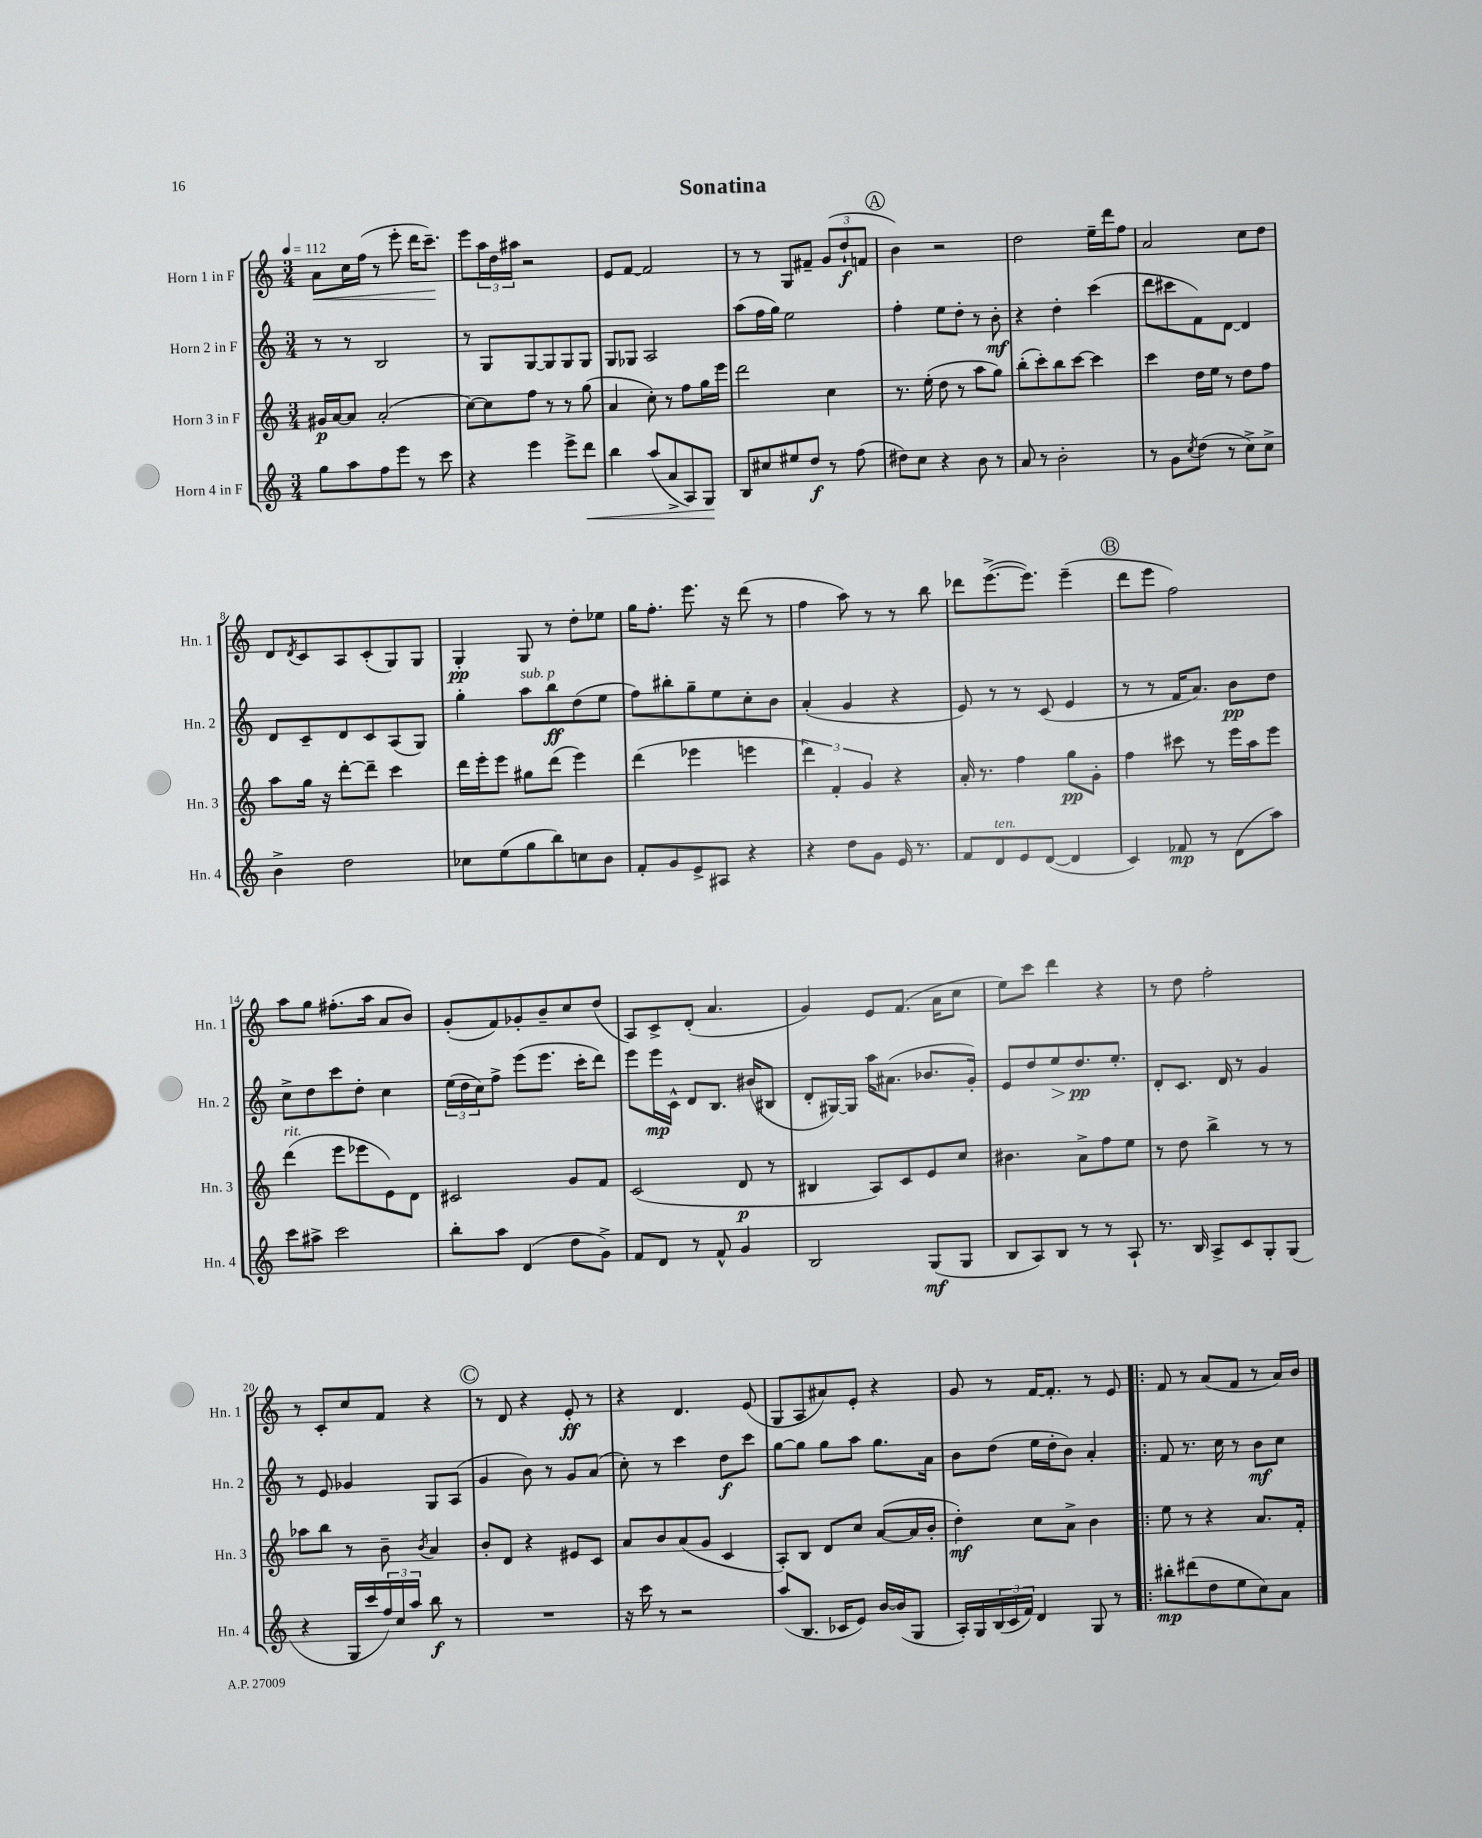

**kern	**kern	**kern	**kern
*staff4	*staff3	*staff2	*staff1
*clefG2	*clefG2	*clefG2	*clefG2
*k[]	*k[]	*k[]	*k[]
*M3/4	*M3/4	*M3/4	*M3/4
*MM112	*MM112	*MM112	*MM112
8gg\L	16g#/LL	8r	8a\L
.	[16a/J	.	.
8aa\	8a/]J	8r	16cc\L
.	.	.	(16ff\JJ
8ff\	(2a'/	2B/	8r
8eee\J	.	.	8eee'\
8r	.	.	16ddd\LK
.	.	.	8.ccc~\J)
8ccc\	.	.	.
=	=	=	=
4r	[8cc\L)	8r	8eee\L
.	8cc\]	8G/L	24aa\L
.	.	.	24dd\
.	.	.	24aa#\JJ
4eee\	8ff\J	[8G/	2r
.	8r	8G/]	.
8eee^\L	8r	8G/	.
8ddd\J	(8gg\	8G/J	.
=	=	=	=
4bb\	4a/	8G/L	8e/L
.	.	8G-/J	[8f/J
(8aa/L	8cc'\)	2A/	2f/]
8a^/	8r	.	.
8A/)	8ff\L	.	.
8G/J	16gg\L	.	.
.	16eee\JJ	.	.
=	=	=	=
8B/L	2ddd\	(8aa\L	8r
8cc#/	.	16ff\L	8r
.	.	16gg\JJ)	.
8ee#/	.	2ee\	8G/L
8dd/J	.	.	8f#~/J
8r	4cc\	.	(12g/L
.	.	.	12dd`/
(8ff\	.	.	.
.	.	.	12f/J
=	=	=	=
8dd#\L)	8.r	4ff'\	4b\)
8cc\J	.	.	.
.	(16ee'\	.	.
4r	8dd\	8ee\L	2r
.	8r	8dd'\J	.
8b\	8aa\L	8r	.
8r	8gg\J)	8b'\	.
=	=	=	=
8a/	(8bb'\L	4r	2dd\
8r	8ccc'\)	.	.
2b'\	8bb\	4dd'\	.
.	[8ccc\J	.	.
.	4ccc\]	(4ccc\	16ee~\LL
.	.	.	16ddd\J
.	.	.	8ff\J
=	=	=	=
8r	4ccc\	8ddd\L	2a/
8g\L	.	8ccc#\	.
8qcc/	.	.	.
(8dd\J	16dd\LL	8f\)	.
.	16ee\JJ	.	.
8r	8r	[8d\J	.
8cc^\L)	8dd\L	4d/]	8cc\L
8cc^\J	8ff\J	.	8dd\J
=	=	=	=
4b^\	8aa\L	8d/L	8d/L
.	.	.	8qd/
.	16gg\Jk	8c~/	8c/
.	16r	.	.
2dd\	[8ddd'\L	8d/	8A/
.	8ddd~\]J	8c/	(8c'/
.	4ccc\	(8A/	8G/)
.	.	8G/J)	8G/J
=	=	=	=
8cc-\L	16ddd\LL	4gg'\	4G'/
.	16eee'\J	.	.
(8ee\	8eee\J	.	.
8gg\	8gg#\L	8aa\L	8G/
8bb\)	(8ddd\J	8bb\	8r
8cc\	4eee\)	(8dd\	8dd'\L
8b\J	.	8ee\J	8ee-\J
=	=	=	=
8f'/L	(4ddd\	8ff\L)	16gg\LK
.	.	.	8.ff'\J
8g/	.	8bb#'\	.
8e^/	4eee-\	8gg~\	8.eee\
8A#/J	.	8ee\	.
.	.	.	16r
4r	4eee\	8cc'\	(8ddd\
.	.	8b\J	8r
=	=	=	=
4r	6ddd\)	(4a'/	4ff\
.	6f'/	.	.
8dd\L	.	4g/	8aa\)
.	6g/	.	.
8g\J	.	.	8r
16e/	4r	4r	8r
8.r	.	.	.
.	.	.	8bb\
=	=	=	=
8f/L	16a'/	8e/)	8ddd-\L
.	8.r	.	.
8d/	.	8r	([8.eee^\
8e/	4ff\	8r	.
.	.	.	8.eee\]J)
([8d/J	.	(8c/	.
4d/]	8gg\L	4e/	(4eee~\
.	8g'\J	.	.
=	=	=	=
4c/)	4ff\	8r	8ddd\L
.	.	8r	8eee\J
8f-/	8ccc#\	16f/LK	2ff\)
.	.	8.a/J)	.
8r	8r	.	.
(8d\L	16eee\LL	8b\L	.
.	16aa\J	.	.
8aa\J)	8eee\J	8dd\J	.
=	=	=	=
8ccc\L	(4ddd\	8cc^\L	8aa\L
8aa#^\J	.	8dd\	8gg\J
2ccc\	8eee\L	8ccc\	(8.ff#'\L
.	8eee-\	8dd'\J	.
.	.	.	16aa\Jk
.	8e\)	4cc\	8a/L
.	8d\J	.	8b/J)
=	=	=	=
8bb'\L	2c#/	(24ee\LL	(8g'/L
.	.	24dd\	.
.	.	24cc\J)	.
8aa\J	.	8ff^\J	8f/)
(4d/	.	(8eee\L	8g-'/
.	.	8.eee\J	8b~/
8dd\L	8g/L	.	8cc/
.	.	16ccc'\LK	.
8g^\J)	8f/J	8ddd\J)	(8dd/J
=	=	=	=
8f/L	(2c/	8eee\L	8A/L)
8d/J	.	16eee\L	8c^/
.	.	16c^^\JJ	.
8r	.	8d/L	(8d'/J
8f^^/	.	8.B/J	4.a/
4g/	8d/	.	.
.	.	(16b#/LK	.
.	8r	8B#/J	.
=	=	=	=
2B/	4B#/	8d'/L	4g/)
.	.	[16G#/L)	.
.	.	16G#/]JJ	.
.	8A/L)	16aa\LK	8e/L
.	.	(8.a#\J	.
.	8c/	.	(8.f/J
(8G/L	8e/	8.b-/L	.
.	.	.	16a\LK
8G/J	8cc/J	.	8cc\J
.	.	16g'/Jk)	.
=	=	=	=
8B/L	4.b#\	8e/L	8ee\L)
8A/)	.	8dd/	8ccc\J
8B/J	.	8ee/	4ddd\
8r	8a^\L	8.dd/	.
8r	8ff\	.	4r
.	.	8.ee'/J	.
8A`/	8ee\J	.	.
=	=	=	=
8.r	8r	8d'/L	8r
.	8dd\	8.c/J	8dd\
16B/	.	.	.
8A^/L	4bb^\	.	2ff'\
.	.	16d/	.
8c/	.	8r	.
8G'/	8r	4g/	.
(8G/J	8r	.	.
=	=	=	=
4r	8aa-\L	8r	8r
.	8bb\J	8e/	8c'/L
16G/LL	8r	4g-/	8cc/
16ccc/	.	.	.
24ff/)	8b~\	.	8f/J
24cc/	.	.	.
24aa/JJ	.	.	.
.	8qb/	.	.
8bb\	4a/	8G/L	4r
8r	.	(8A/J	.
=	=	=	=
2.r	8b'/L	4g/	8r
.	8d/J	.	8d/
.	4r	8b\)	4r
.	.	8r	.
.	8e#/L	8g/L	8e'/
.	8c/J	(8a/J	8r
=	=	=	=
16r	8a/L	8cc'\)	4r
16ccc\	.	.	.
8r	8b/	8r	.
2r	(8a/	4ccc\	4.d/
.	8g/J	.	.
.	4c/	8dd\L	.
.	.	8ccc\J	(8e/
=	=	=	=
(8aa/L	8A'/L)	[8gg\L	8G/L
8.B/J	8B/J	8gg\]J	8A/
.	8d/L	8gg\L	8a#/)
16c-/LK	.	.	.
8e/J)	8cc/J	8aa\J	8e'/J
[16b/LL	([8a/L	8.gg\L	4r
(16b/]J	.	.	.
8G/J	16a/]L	.	.
.	16b'/JJ	16a\Jk	.
=	=	=	=
16A'/LL)	4dd'\)	8b\L	8g/
16G/	.	.	.
(24B/	.	(8dd\J	8r
24c/	.	.	.
24f/JJ)	.	.	.
4d/	8cc\L	16ee\LL	[16f/LK
.	.	16dd'\J	8.f'/]J
.	8a^\J	8b\J)	.
8G/	4b\	4a'/	8r
8r	.	.	8e/
=!|:	=!|:	=!|:	=!|:
8bb#'\L	8ee\	8f/	8f/
(8ddd#\	8r	8.r	8r
8dd\	4r	.	(8a/L
.	.	16cc\	.
8ee\	.	8r	8f/J
8cc\)	8.a/L	8b\L	8r
8a\J	.	8cc\J	16a/LL)
.	16f'/Jk	.	16b/JJ
==	==	==	==
*-	*-	*-	*-
